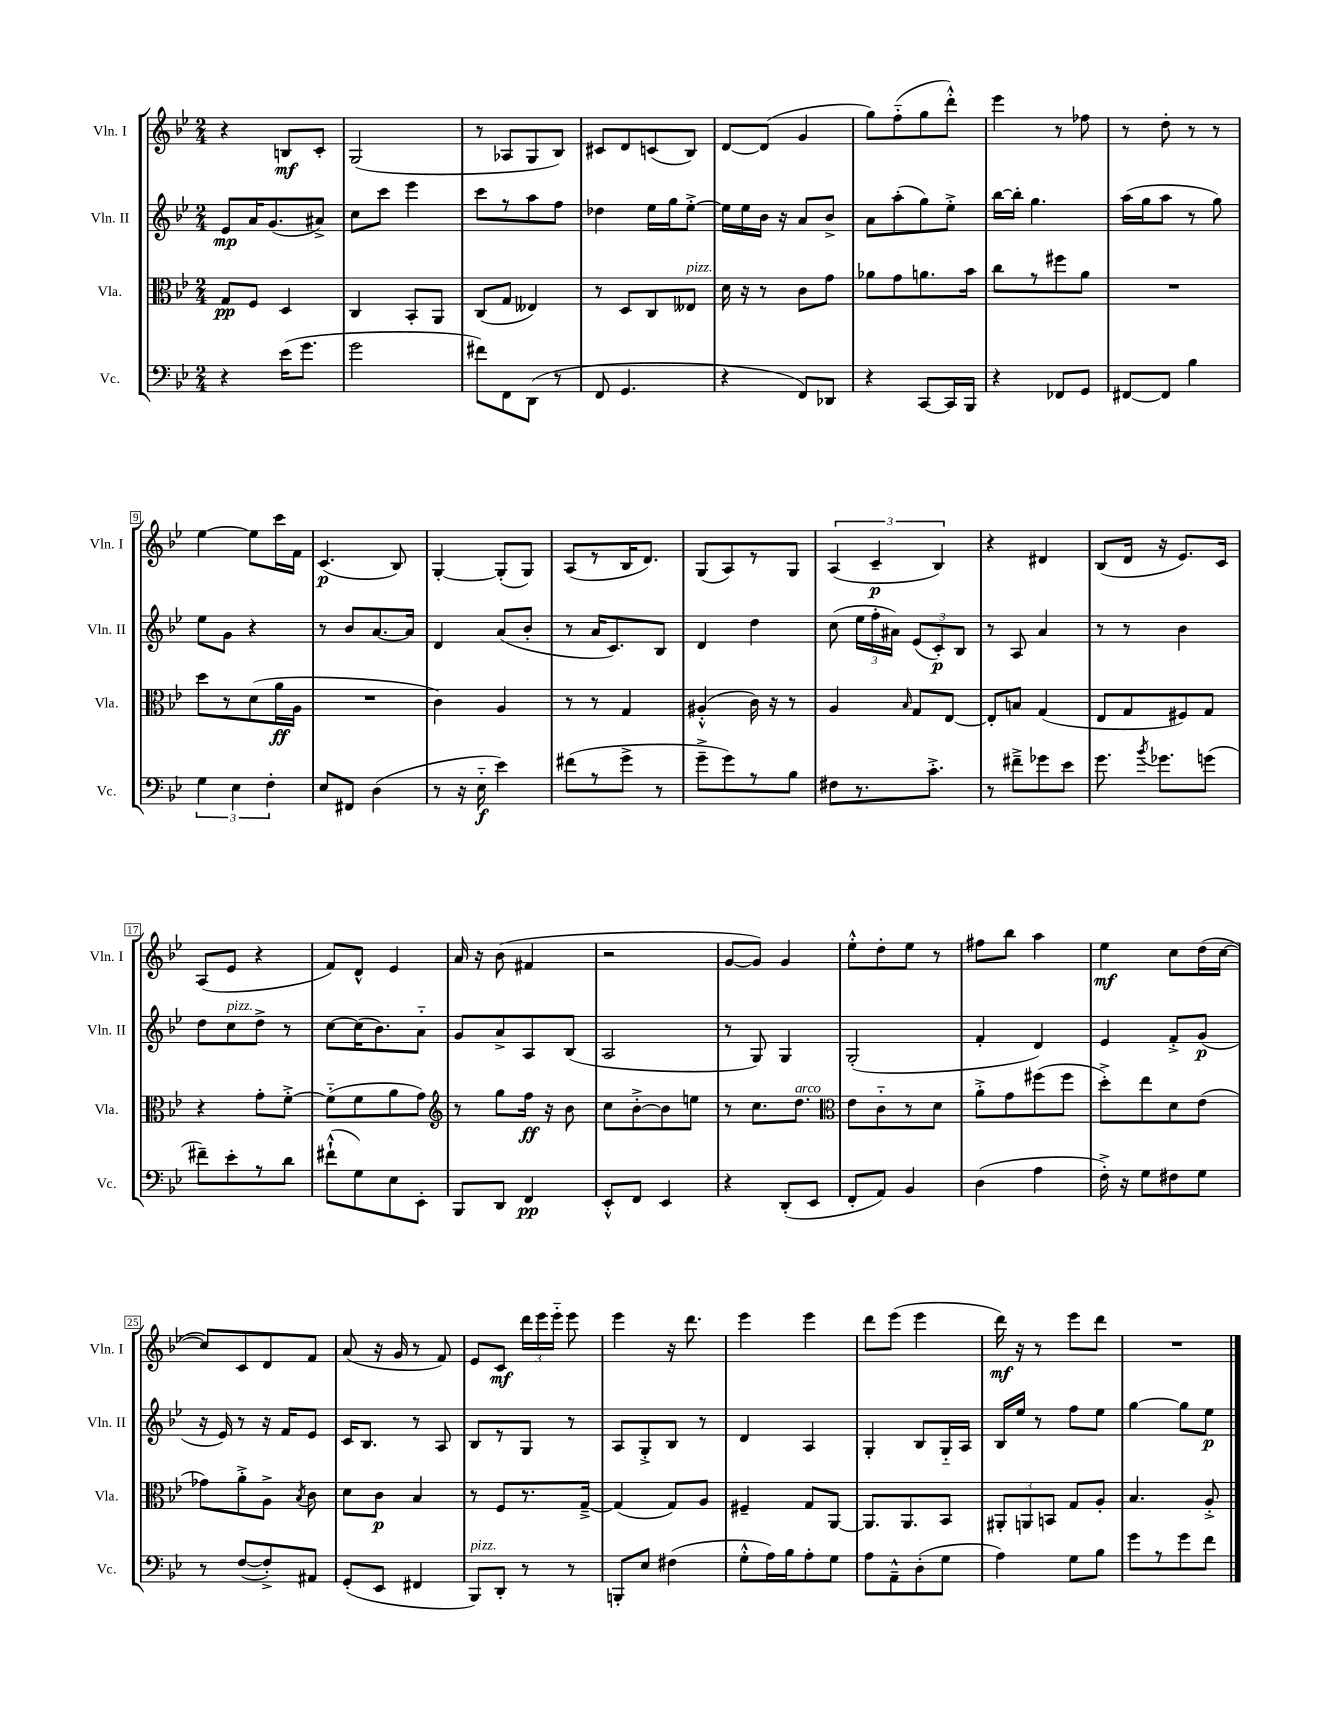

**kern	**dynam	**kern	**dynam	**kern	**dynam	**kern	**dynam
*part4	*part4	*part3	*part3	*part2	*part2	*part1	*part1
*staff4	*staff4	*staff3	*staff3	*staff2	*staff2	*staff1	*staff1
*I"Vc.	*	*I"Vla.	*	*I"Vln. II	*	*I"Vln. I	*
*I'Vc.	*	*I'Vla.	*	*I'Vln. II	*	*I'Vln. I	*
*clefF4	*	*clefC3	*	*clefG2	*	*clefG2	*
*k[b-e-]	*	*k[b-e-]	*	*k[b-e-]	*	*k[b-e-]	*
*M2/4	*	*M2/4	*	*M2/4	*	*M2/4	*
=1	=1	=1	=1	=1	=1	=1	=1
4r	.	8G/L	pp	8e-/L	mp	4r	.
.	.	8F/J	.	16a/K	.	.	.
.	.	.	.	(8.g/	.	.	.
(16e-\KL	.	4D/	.	.	.	8Bn/L	mf
8.g\J	.	.	.	.	.	.	.
.	.	.	.	8a#X^/J)	.	8c'/J	.
=2	=2	=2	=2	=2	=2	=2	=2
2g\	.	4C/	.	8cc\L	.	(2G/	.
.	.	.	.	8ccc\J	.	.	.
.	.	8BB-'/L	.	4eee-\	.	.	.
.	.	8AA/J	.	.	.	.	.
=3	=3	=3	=3	=3	=3	=3	=3
8f#X\L)	.	(8C/L	.	8ccc\L	.	8r	.
8FF\	.	8G/J	.	8r	.	8A-X/L	.
(8DD\J	.	4E--X/)	.	8aa\	.	8G/	.
8r	.	.	.	8ff\J	.	8B-/J)	.
=4	=4	=4	=4	=4	=4	=4	=4
8FF/	.	8r	.	4dd-X\	.	8c#X/L	.
4.GG/	.	8D/L	.	.	.	8d/	.
.	.	8C/	.	16ee-\LL	.	(8cn/	.
.	.	.	.	16gg\J	.	.	.
!	!	!LO:TX:a:i:t=pizz.	!	!	!	!	!
.	.	8E--X/J	.	[8ee-'^\J	.	8B-/J)	.
=5	=5	=5	=5	=5	=5	=5	=5
4r	.	16d\	.	16ee-\LL]	.	[8d/L	.
.	.	16r	.	16ee-\	.	.	.
.	.	8r	.	16b-\JJ	.	(8d/J]	.
.	.	.	.	16r	.	.	.
8FF/L)	.	8c\L	.	8a/L	.	4g/	.
8DD-X/J	.	8g\J	.	8b-^/J	.	.	.
=6	=6	=6	=6	=6	=6	=6	=6
4r	.	8a-X\L	.	8a\L	.	8gg\L)	.
.	.	8g\	.	(8aa'\	.	(8ff\	.
[8CC/L	.	8.an\	.	8gg\)	.	8gg\	.
16CC/L]	.	.	.	8ee-'^\J	.	8ddd'^^\J)	.
16BBB-/JJ	.	16b-\Jk	.	.	.	.	.
=7	=7	=7	=7	=7	=7	=7	=7
4r	.	8cc\L	.	[16bb-\LL	.	4eee-\	.
.	.	.	.	16bb-'\JJ]	.	.	.
.	.	8r	.	4.gg\	.	.	.
8FF-X/L	.	8ff#X\	.	.	.	8r	.
8GG/J	.	8a\J	.	.	.	8ff-X\	.
=8	=8	=8	=8	=8	=8	=8	=8
[8FF#X/L	.	2r	.	(16aa\LL	.	8r	.
.	.	.	.	16gg\J	.	.	.
8FF#/J]	.	.	.	8aa\J	.	8dd'\	.
4B-\	.	.	.	8r	.	8r	.
.	.	.	.	8gg\)	.	8r	.
!!LO:LB:g=z
=9	=9	=9	=9	=9	=9	=9	=9
6G\	.	8dd\L	.	8ee-\L	.	[4ee-\	.
.	.	8r	.	8g\J	.	.	.
6E-\	.	.	.	.	.	.	.
.	.	(8d\	.	4r	.	8ee-\L]	.
6F'\	.	.	.	.	.	.	.
.	.	16a\L	ff	.	.	16ccc\L	.
.	.	16A\JJ	.	.	.	16f\JJ	.
=10	=10	=10	=10	=10	=10	=10	=10
8E-/L	.	2r	.	8r	.	(4.c/	p
8FF#X/J	.	.	.	8b-/L	.	.	.
(4D\	.	.	.	[8.a/	.	.	.
.	.	.	.	.	.	8B-/)	.
.	.	.	.	16a/Jk]	.	.	.
=11	=11	=11	=11	=11	=11	=11	=11
8r	.	4c\)	.	4d/	.	[4G'/	.
16r	.	.	.	.	.	.	.
16E-\	f	.	.	.	.	.	.
4e-\)	.	4A/	.	(8a/L	.	(8G'/L]	.
.	.	.	.	8b-'/J	.	8G/J)	.
=12	=12	=12	=12	=12	=12	=12	=12
(8f#X\L	.	8r	.	8r	.	(8A/L	.
8r	.	8r	.	16a/KL	.	8r	.
.	.	.	.	8.c/)	.	.	.
8g^\J	.	4G/	.	.	.	16B-/K	.
.	.	.	.	.	.	8.d/J)	.
8r	.	.	.	8B-/J	.	.	.
=13	=13	=13	=13	=13	=13	=13	=13
8g~^\L	.	(4A#X'^^/	.	4d/	.	(8G/L	.
8g\)	.	.	.	.	.	8A/)	.
8r	.	16c\)	.	4dd\	.	8r	.
.	.	16r	.	.	.	.	.
8B-\J	.	8r	.	.	.	8G/J	.
=14	=14	=14	=14	=14	=14	=14	=14
8F#X\L	.	4A/	.	(8cc\	.	(6A/	.
8.r	.	.	.	24ee-\LL	.	.	.
.	.	.	.	24ff'\	.	6c~/	p
.	.	.	.	24a#X\JJ)	.	.	.
.	.	16qqB-/	.	.	.	.	.
.	.	8G/L	.	(12e-/L	.	.	.
8.c'^\J	.	.	.	.	.	.	.
.	.	.	.	12c'/)	p	6B-/)	.
.	.	[8E-/J	.	.	.	.	.
.	.	.	.	12B-/J	.	.	.
=15	=15	=15	=15	=15	=15	=15	=15
8r	.	8E-'/L]	.	8r	.	4r	.
8f#X~^\L	.	8Bn/J	.	8A/	.	.	.
8g-X\	.	(4G/	.	4a/	.	4d#X/	.
8e-\J	.	.	.	.	.	.	.
=16	=16	=16	=16	=16	=16	=16	=16
8.g\	.	8E-/L	.	8r	.	(8B-/L	.
.	.	8G/	.	8r	.	16d/Jk	.
8qb-/	.	.	.	.	.	.	.
8.g-X\L	.	.	.	.	.	16r	.
.	.	8F#X/)	.	4b-\	.	8.e-/L)	.
(8gn\J	.	8G/J	.	.	.	.	.
.	.	.	.	.	.	16c/Jk	.
!!LO:LB:g=z
=17	=17	=17	=17	=17	=17	=17	=17
8f#X~\L)	.	4r	.	8dd\L	.	(8A/L	.
!	!	!	!	!LO:TX:a:i:t=pizz.	!	!	!
8e-'\	.	.	.	8cc\	.	8e-/J	.
8r	.	8g'\L	.	8dd^\J	.	4r	.
8d\J	.	[8f'^\J	.	8r	.	.	.
=18	=18	=18	=18	=18	=18	=18	=18
(8f#X`^^\L	.	(8f\L]	.	[8cc\L	.	8f/L)	.
8G\)	.	8f\	.	(16cc\K]	.	8d^^/J	.
.	.	.	.	8.b-\)	.	.	.
8E-\	.	8a\	.	.	.	4e-/	.
8EE-'\J	.	8g\J)	.	8a\J	.	.	.
=19	=19	=19	=19	=19	=19	=19	=19
*	*	*clefG2	*	*	*	*	*
8BBB-/L	.	8r	.	8g/L	.	16a/	.
.	.	.	.	.	.	16r	.
8DD/J	.	8gg\L	.	8a^/	.	(8b-\	.
4FF/	pp	16ff\Jk	ff	8A/	.	4f#X/	.
.	.	16r	.	.	.	.	.
.	.	8b-\	.	(8B-/J	.	.	.
=20	=20	=20	=20	=20	=20	=20	=20
8EE-'^^/L	.	8cc\L	.	2A/	.	2r	.
8FF/J	.	[8b-'^\	.	.	.	.	.
4EE-/	.	8b-\]	.	.	.	.	.
.	.	8een\J	.	.	.	.	.
=21	=21	=21	=21	=21	=21	=21	=21
4r	.	8r	.	8r	.	[8g/L	.
.	.	8.cc\L	.	8G/)	.	8g/J])	.
(8DD'/L	.	.	.	4G/	.	4g/	.
!	!	!LO:TX:a:i:t=arco	!	!	!	!	!
.	.	8.dd\J	.	.	.	.	.
8EE-/J	.	.	.	.	.	.	.
=22	=22	=22	=22	=22	=22	=22	=22
*	*	*clefC3	*	*	*	*	*
8FF'/L	.	8e-\L	.	(2G'/	.	8ee-'^^\L	.
8AA/J)	.	8c\	.	.	.	8dd'\	.
4BB-/	.	8r	.	.	.	8ee-\J	.
.	.	8d\J	.	.	.	8r	.
=23	=23	=23	=23	=23	=23	=23	=23
(4D\	.	8a'^\L	.	4f'/	.	8ff#X\L	.
.	.	8g\	.	.	.	8bb-\J	.
4A\	.	(8ff#X\	.	4d/)	.	4aa\	.
.	.	8ff#\J	.	.	.	.	.
=24	=24	=24	=24	=24	=24	=24	=24
16F'^\)	.	8dd'^\L)	.	4e-/	.	4ee-\	mf
16r	.	.	.	.	.	.	.
8G\L	.	8ee-\	.	.	.	.	.
8F#X\	.	8d\	.	8f'^/L	.	8cc\L	.
8G\J	.	(8e-\J	.	(8g/J	p	(16dd\L	.
.	.	.	.	.	.	[16cc\JJ	.
!!LO:LB:g=z
=25	=25	=25	=25	=25	=25	=25	=25
8r	.	8g-X\L)	.	16r	.	8cc/L])	.
.	.	.	.	16e-/)	.	.	.
([8F/L	.	8a'^\	.	8r	.	8c/	.
8F'^/])	.	8A^\J	.	16r	.	8d/	.
.	.	.	.	16f/KL	.	.	.
.	.	8qB-/	.	.	.	.	.
8AA#X/J	.	8c\	.	8e-/J	.	8f/J	.
=26	=26	=26	=26	=26	=26	=26	=26
(8GG'/L	.	8d\L	.	16c/KL	.	(8a/	.
.	.	.	.	8.B-/J	.	.	.
8EE-/J	.	8c\J	p	.	.	16r	.
.	.	.	.	.	.	16g/	.
4FF#X/	.	4B-/	.	8r	.	8r	.
.	.	.	.	8A/	.	8f/)	.
=27	=27	=27	=27	=27	=27	=27	=27
!LO:TX:a:i:t=pizz.	!	!	!	!	!	!	!
8BBB-/L)	.	8r	.	8B-/L	.	8e-/L	.
8DD'/J	.	8F/L	.	8r	.	8c/J	mf
8r	.	8.r	.	8G/J	.	24ddd\LL	.
.	.	.	.	.	.	24eee-\	.
.	.	.	.	.	.	24eee-\JJ	.
8r	.	.	.	8r	.	8eee-\	.
.	.	[16G~^/Jk	.	.	.	.	.
=28	=28	=28	=28	=28	=28	=28	=28
8BBBn'/L	.	(4G/]	.	8A/L	.	4eee-\	.
8E-/J	.	.	.	8G'^/	.	.	.
(4F#X\	.	8G/L)	.	8B-/J	.	16r	.
.	.	.	.	.	.	8.ddd\	.
.	.	8A/J	.	8r	.	.	.
=29	=29	=29	=29	=29	=29	=29	=29
8G'^^\L	.	4F#X~/	.	4d/	.	4eee-\	.
16A\L)	.	.	.	.	.	.	.
16B-\J	.	.	.	.	.	.	.
8A'\	.	8G/L	.	4A/	.	4eee-\	.
8G\J	.	[8AA/J	.	.	.	.	.
=30	=30	=30	=30	=30	=30	=30	=30
8A\L	.	8.AA/L]	.	4G'/	.	8ddd\L	.
8AA~^^\	.	.	.	.	.	(8eee-\J	.
.	.	8.AA/	.	.	.	.	.
(8D'\	.	.	.	8B-/L	.	4eee-\	.
8G\J	.	8BB-/J	.	16G/L	.	.	.
.	.	.	.	16A/JJ	.	.	.
=31	=31	=31	=31	=31	=31	=31	=31
4A\)	.	12AA#X'/L	.	16B-/LL	.	16ddd\)	mf
.	.	.	.	16ee-/JJ	.	16r	.
.	.	12AAn/	.	.	.	.	.
.	.	.	.	8r	.	8r	.
.	.	12BBn/J	.	.	.	.	.
8G\L	.	8G/L	.	8ff\L	.	8eee-\L	.
8B-\J	.	8A'/J	.	8ee-\J	.	8ddd\J	.
=32	=32	=32	=32	=32	=32	=32	=32
8g\L	.	4.B-/	.	[4gg\	.	2r	.
8r	.	.	.	.	.	.	.
8g\	.	.	.	8gg\L]	.	.	.
8f\J	.	8A'^/	.	8ee-\J	p	.	.
==	==	==	==	==	==	==	==
*-	*-	*-	*-	*-	*-	*-	*-
